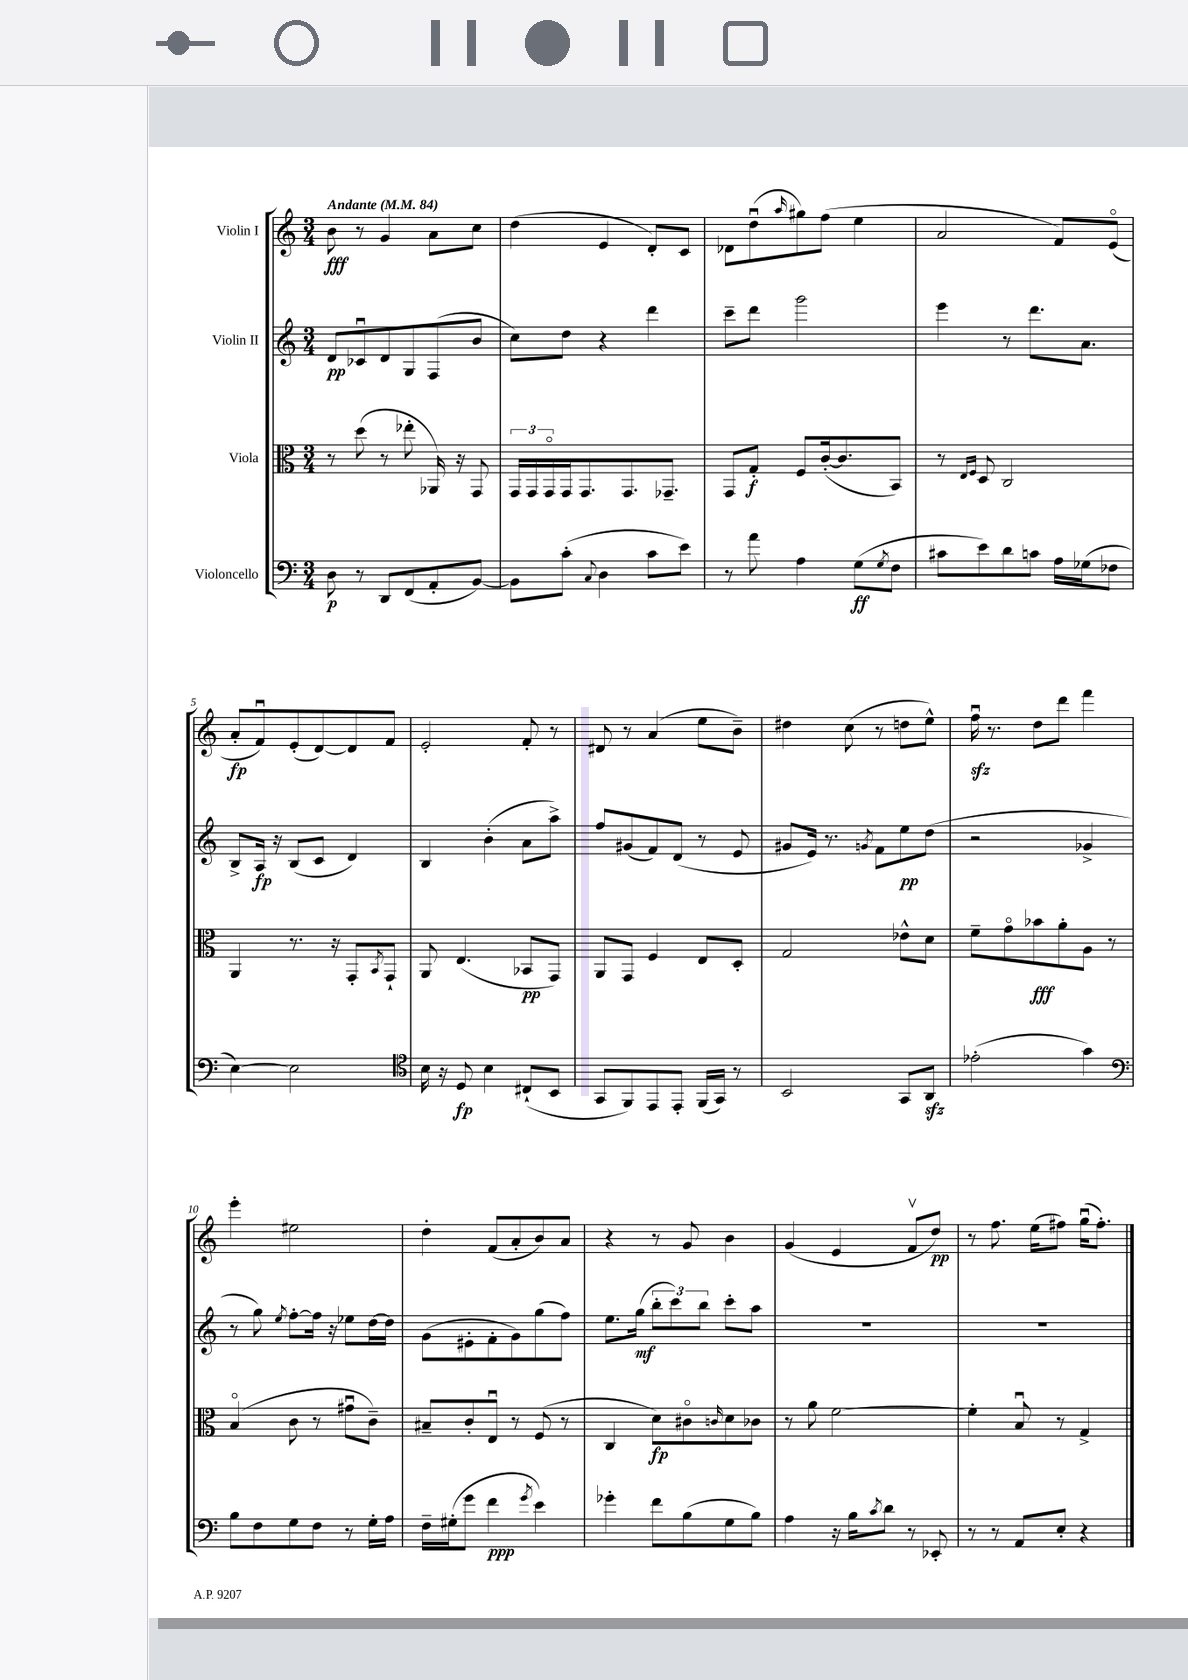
<<
\new StaffGroup <<
\new Staff = "s0" \with { instrumentName = "Violin I" } {
    \clef treble \key c \major \numericTimeSignature \time 3/4 \tempo "Andante" 4 = 84
    b'8\fff r8 g'4 a'8 c''8 |
    d''4( e'4 d'8-.) c'8 |
    des'8 d''8\downbow( \grace { a''16 } gis''8) f''8( e''4 |
    a'2 f'8) e'8\flageolet( |
    a'8-.\fp f'8\downbow) e'8-.( d'8~) d'8 f'8 |
    e'2-. f'8-. r8 |
    dis'8 r8 a'4( e''8 b'8--) |
    dis''4 c''8( r8 d''8 e''8-^) |
    f''16\downbow\sfz r8. d''8 d'''8 f'''4 |
    e'''4-. eis''2 |
    d''4-. f'8( a'8-. b'8) a'8 |
    r4 r8 g'8 b'4 |
    g'4( e'4 f'8\upbow d''8\pp) |
    r8 f''8. e''16( fis''8) g''16\downbow( fis''8.-.) \bar "|." |
}
\new Staff = "s1" \with { instrumentName = "Violin II" } {
    \clef treble \key c \major \numericTimeSignature \time 3/4
    d'8\pp ces'8\downbow d'8 g8 f8( b'8 |
    c''8) d''8 r4 d'''4 |
    c'''8-- d'''8 g'''2 |
    e'''4 r8 d'''8. a'8. |
    b8-> a16\fp r16 b8( c'8 d'4) |
    b4 b'4-.( a'8 a''8->) |
    f''8 gis'8( f'8) d'8( r8 e'8 |
    gis'8 e'16) r8. \acciaccatura { g'8 } f'8 e''8\pp d''8( |
    r2 ges'4-> |
    r8 g''8) \acciaccatura { e''8 } f''8~-. f''16 r16 ees''8 d''16~ d''16 |
    g'8( eis'8-. f'8-. g'8) g''8( f''8) |
    e''8. g''16\mf( \tuplet 3/2 { b''8-. c'''8) b''8 } c'''8-. a''8 |
    R2. |
    R2. \bar "|." |
}
\new Staff = "s2" \with { instrumentName = "Viola" } {
    \clef alto \key c \major \numericTimeSignature \time 3/4
    r8 d''8( r8 ees''8-. aes,16) r16 g,8 |
    \tuplet 3/2 { g,16 g,16 g,16\flageolet } g,16 g,8. g,8. ges,8.-- |
    g,8 g8-.\f f8 c'16~-.( c'8. b,8) |
    r8 \grace { e16 f16 } d8 c2 |
    a,4 r8. r16 g,8-. \acciaccatura { b,8 } g,8-! |
    a,8 e4.( bes,8\pp g,8) |
    a,8 g,8 f4 e8 d8-. |
    g2 ees'8-^ d'8 |
    f'8-- g'8\flageolet bes'8\fff a'8-. a8 r8 |
    b4\flageolet( c'8 r8 gis'8\downbow c'8--) |
    bis8-- c'8-. e8\downbow r8 f8( r8 |
    c4 d'8\fp) cis'8\flageolet \grace { c'16 } d'8 ces'8 |
    r8 a'8 f'2~ |
    f'4-. b8\downbow r8 g4-> \bar "|." |
}
\new Staff = "s3" \with { instrumentName = "Violoncello" } {
    \clef bass \key c \major \numericTimeSignature \time 3/4
    d8\p r8 d,8 f,8( a,8-. b,8~) |
    b,8 c'8-.( \appoggiatura { c8 } d4 c'8 e'8) |
    r8 a'8 a4 g8\ff( \acciaccatura { g8 } f8 |
    cis'8 e'8) d'8 c'8 a16 ges16( fes8 |
    e4~) e2 |
    \clef tenor b16 r16 d8\fp b4 cis8-!( b,8 |
    g,8 f,8) e,8 e,8-. f,16( g,16) r8 |
    b,2 g,8 a,8\sfz |
    ees'2-.( g'4) |
    \clef bass b8 f8 g8 f8 r8 g16-. a16 |
    f16-- gis16-.( g'8 f'4\ppp \acciaccatura { g'8 } e'4) |
    ges'4-. f'8 b8( g8 b8) |
    a4 r16 b16 \acciaccatura { c'8 } d'8 r8 ees,8-. |
    r8 r8 a,8 e8-. r4 \bar "|." |
}
>>
>>
